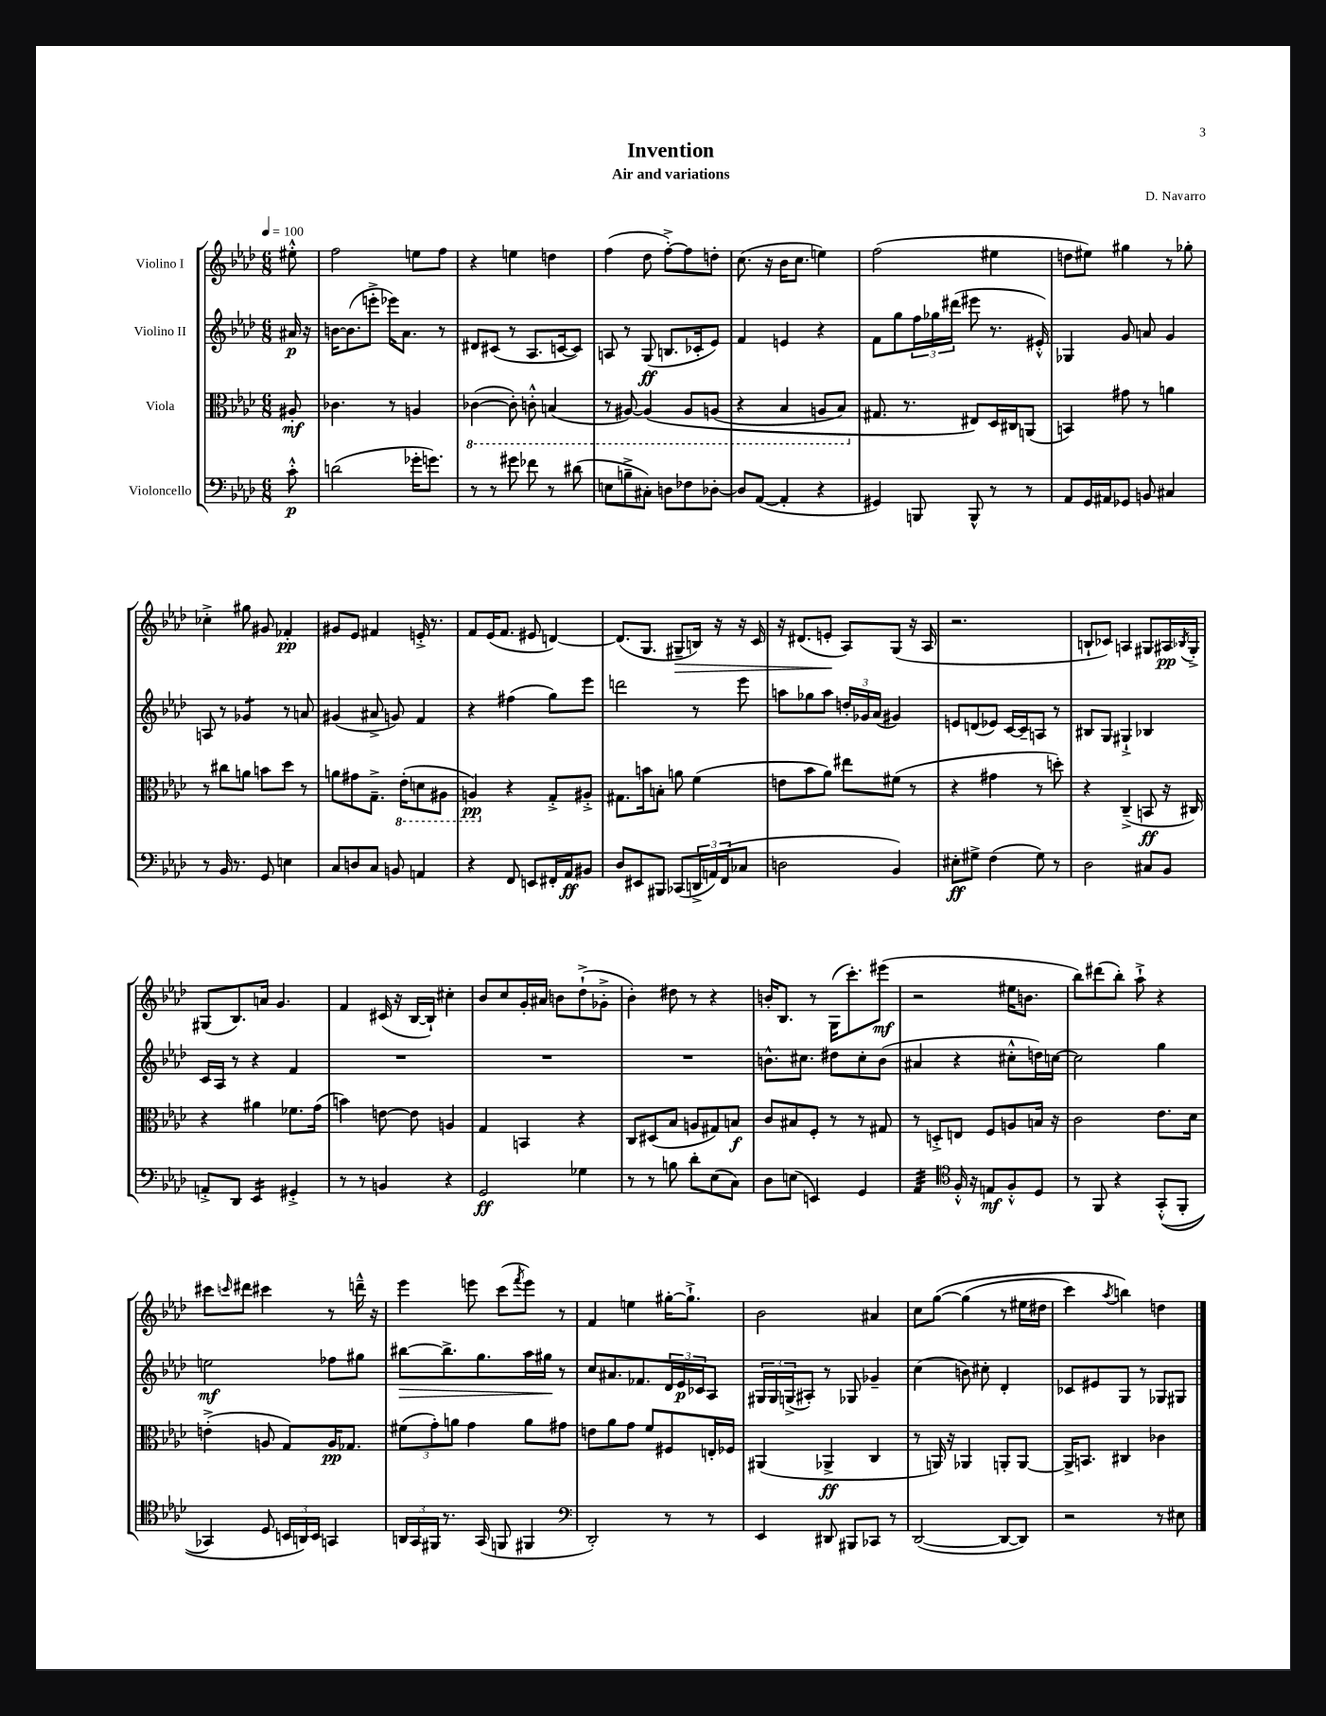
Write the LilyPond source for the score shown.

\header { title = "Invention" composer = "D. Navarro" subtitle = "Air and variations" }
<<
\new StaffGroup <<
\new Staff = "s0" \with { instrumentName = "Violino I" } {
    \clef treble \key aes \major \numericTimeSignature \time 6/8 \partial 8 \tempo 4 = 100
    eis''8-.-^ |
    f''2 e''8 f''8 |
    r4 e''4 d''4 |
    f''4( des''8 f''8~-.->) f''8 d''8-. |
    c''8.( r16 bes'16 c''8. e''4) |
    f''2( eis''4 |
    d''8 eis''8) gis''4 r8 ges''8-. |
    ces''4-.-> gis''8 gis'8 fes'4-.\pp |
    gis'8 ees'8 fis'4 e'16-.-> r8. |
    f'8 ees'16( f'8. eis'8 d'4~) |
    d'8.( g8. gis8--\> b16) r16 r16 c'16 |
    r16 dis'8.( e'8-.\! aes8) g8( r16 aes16 |
    r2. |
    b8-! ces'8) a4 gis8 ais16\pp \acciaccatura { bes8 } gis16-.-> |
    gis8( bes8.) a'16 g'4. |
    f'4 cis'16( r16 bes16~ bes16-!) cis''4-. |
    bes'8 c''8 g'16-. ais'16 b'8 des''8-!->( ges'8-.-> |
    bes'4-.) dis''8 r8 r4 |
    b'16-. bes8. r8 g16( c'''8.-.) eis'''8\mf( |
    r2 eis''16 b'8. |
    bes''8) dis'''8( bes''8-.) aes''8-!-> r4 |
    cis'''8 \grace { c'''16 } dis'''8 cis'''4 r8 d'''16---^ r16 |
    ees'''4 e'''8 c'''8( \acciaccatura { f'''8 } e'''8) r8 |
    f'4 e''4 gis''16~-. gis''8.-!-> |
    bes'2 ais'4 |
    c''8 g''8~\( g''4( r8 eis''16 dis''16 |
    c'''4) \acciaccatura { aes''8 } b''4\) d''4 \bar "|." |
}
\new Staff = "s1" \with { instrumentName = "Violino II" } {
    \clef treble \key aes \major \numericTimeSignature \time 6/8 \partial 8
    ais'16\p r16 |
    b'16~ b'8.( e'''8-.-> ees'''16) aes'8. r8 |
    dis'8 cis'8( r8 aes8. c'16~ c'8) |
    a8 r8 g8\ff( b8. ces'16-. ees'8) |
    f'4 e'4 r4 |
    f'8 g''8 \tuplet 3/2 { f''16 ges''16 dis'''16( } eis'''8 r8. eis'16-.-^) |
    ges4 g'8 a'8 g'4 |
    a8 r8 ges'4:8 r8 a'8 |
    gis'4( ais'8-> g'8) f'4 |
    r4 fis''4( g''8) ees'''8 |
    d'''2 r8 ees'''8 |
    a''8 ges''8 a''8 \tuplet 3/2 { d''16-. ges'16 aes'16( } gis'4) |
    e'8 d'8( ees'8) c'16~ c'16-- a8 r8 |
    bis8 g8 gis4-!-> bes4 |
    c'16 aes16 r8 r4 f'4 |
    R2. |
    R2. |
    R2. |
    b'8.-^ cis''8. dis''8 cis''8-. b'8( |
    ais'4 r4 cis''8-.-^ d''16) c''16~ |
    c''2 g''4 |
    e''2\mf fes''8 gis''8 |
    bis''8~\> bis''8.-> g''8. aes''16 gis''16\! r8 |
    c''8 ais'8. fes'8. \tuplet 3/2 { des'16 ees'16\p ces'16 } aes8 |
    \tuplet 3/2 { gis16 gis16 g16->( } ais8-.) r8 ges8 ges'4-- |
    c''4( b'8) cis''8-. des'4-. |
    ces'8 eis'8 g8 r8 ges8 gis8 \bar "|." |
}
\new Staff = "s2" \with { instrumentName = "Viola" } {
    \clef alto \key aes \major \numericTimeSignature \time 6/8 \partial 8
    ais8-.\mf |
    ces'4. r8 a4 |
    \ottava #-1 ces4~( ces8-.) c8-.-^ b,4( |
    r8 ais,8~) ais,4\( ais,8 a,8( |
    r4 bes,4 a,8 bes,8) \ottava #0 |
    gis8. r8. eis8\) des16 cis16 a,8( |
    b,4) gis'8 r8 a'4 |
    r8 cis''8 a'8 b'8 des''8 r8 |
    a'8 gis'8 g8.---> \ottava #-1 ees16-.( d8 ais,8 |
    a,4\pp) \ottava #0 r4 g8-.-> ais8-.-> |
    gis8. b'16 b8-. a'8 f'4( |
    e'8 bes'8 aes'8) eis''8 fis'8( r8 |
    r4 gis'4 r8 d''8-.) |
    r4 c4--->( b,8\ff r16 cis16) |
    r4 ais'4 fes'8. g'16( |
    b'4) e'8~ e'8 a4 |
    g4 b,4 r4 |
    c8 dis8( bes8 a8 gis8) b8\f |
    c'8 bis8 f8-. r8 r8 gis8 |
    r8 d8-.-> e8 f8 a8 b16 r16 |
    c'2 ees'8. des'16 |
    e'4-.->( a8 g8) a16\pp ges8. |
    \tuplet 3/2 { fis'8( g'8-.) a'8 } g'4 a'8 gis'8 |
    e'8 aes'8 g'8 f'8 fis8 e16-. fes16 |
    ais,4( aes,4->\ff c4 |
    r8 a,16) r16 aes,4 a,8-. a,8~ |
    a,16-> b,8. cis4 ces'4 \bar "|." |
}
\new Staff = "s3" \with { instrumentName = "Violoncello" } {
    \clef bass \key aes \major \numericTimeSignature \time 6/8 \partial 8
    c'8-.-^\p |
    d'2( ges'16-. g'8.) |
    r8 r8 gis'8 fes'8 r8 dis'8( |
    e8 b8---> cis8-.) d8 fes8 des8~-. |
    des8 aes,8~( aes,4-. r4 |
    gis,4) b,,8 b,,8-^ r8 r8 |
    aes,8 g,16 ais,16 ges,8 b,8 cis4 |
    r8 bes,16 r8. g,8 e4 |
    c8 d8 c8 b,8 a,4 |
    r4 f,8 e,8 fis,16-. aes,16\ff bis,8 |
    des8 eis,8 bis,,8 ces,8( \tuplet 3/2 { d,16-> a,16) f,16( } ces8 |
    d2 bes,4) |
    eis8-.\ff gis8-> f4( gis8) r8 |
    des2 cis8 bes,8 |
    a,8-.-> des,8 ees,4:16 gis,4-.-> |
    r8 r8 b,4 r4 |
    g,2\ff ges4 |
    r8 r8 b8 des'8-. ees8( c8) |
    des8 e8( e,4) g,4 |
    aes,4:32 \clef tenor f16-.-^ r16 e8\mf f8-.-^ des8 |
    r8 f,8 r4 g,8-.-^(\( f,8-. |
    ges,4) des8 \tuplet 3/2 { b,16 a,16\) b,16 } g,4 |
    \tuplet 3/2 { a,16 g,16 fis,16 } r8. g,16( f,8 fis,4 |
    \clef bass des,2-.) r8 r8 |
    ees,4 dis,8 bis,,8 ces,8 r8 |
    des,2~( des,8~ des,8) |
    r2 r8 eis8 \bar "|." |
}
>>
>>
\layout { \context { \Score \remove "Bar_number_engraver" } }
